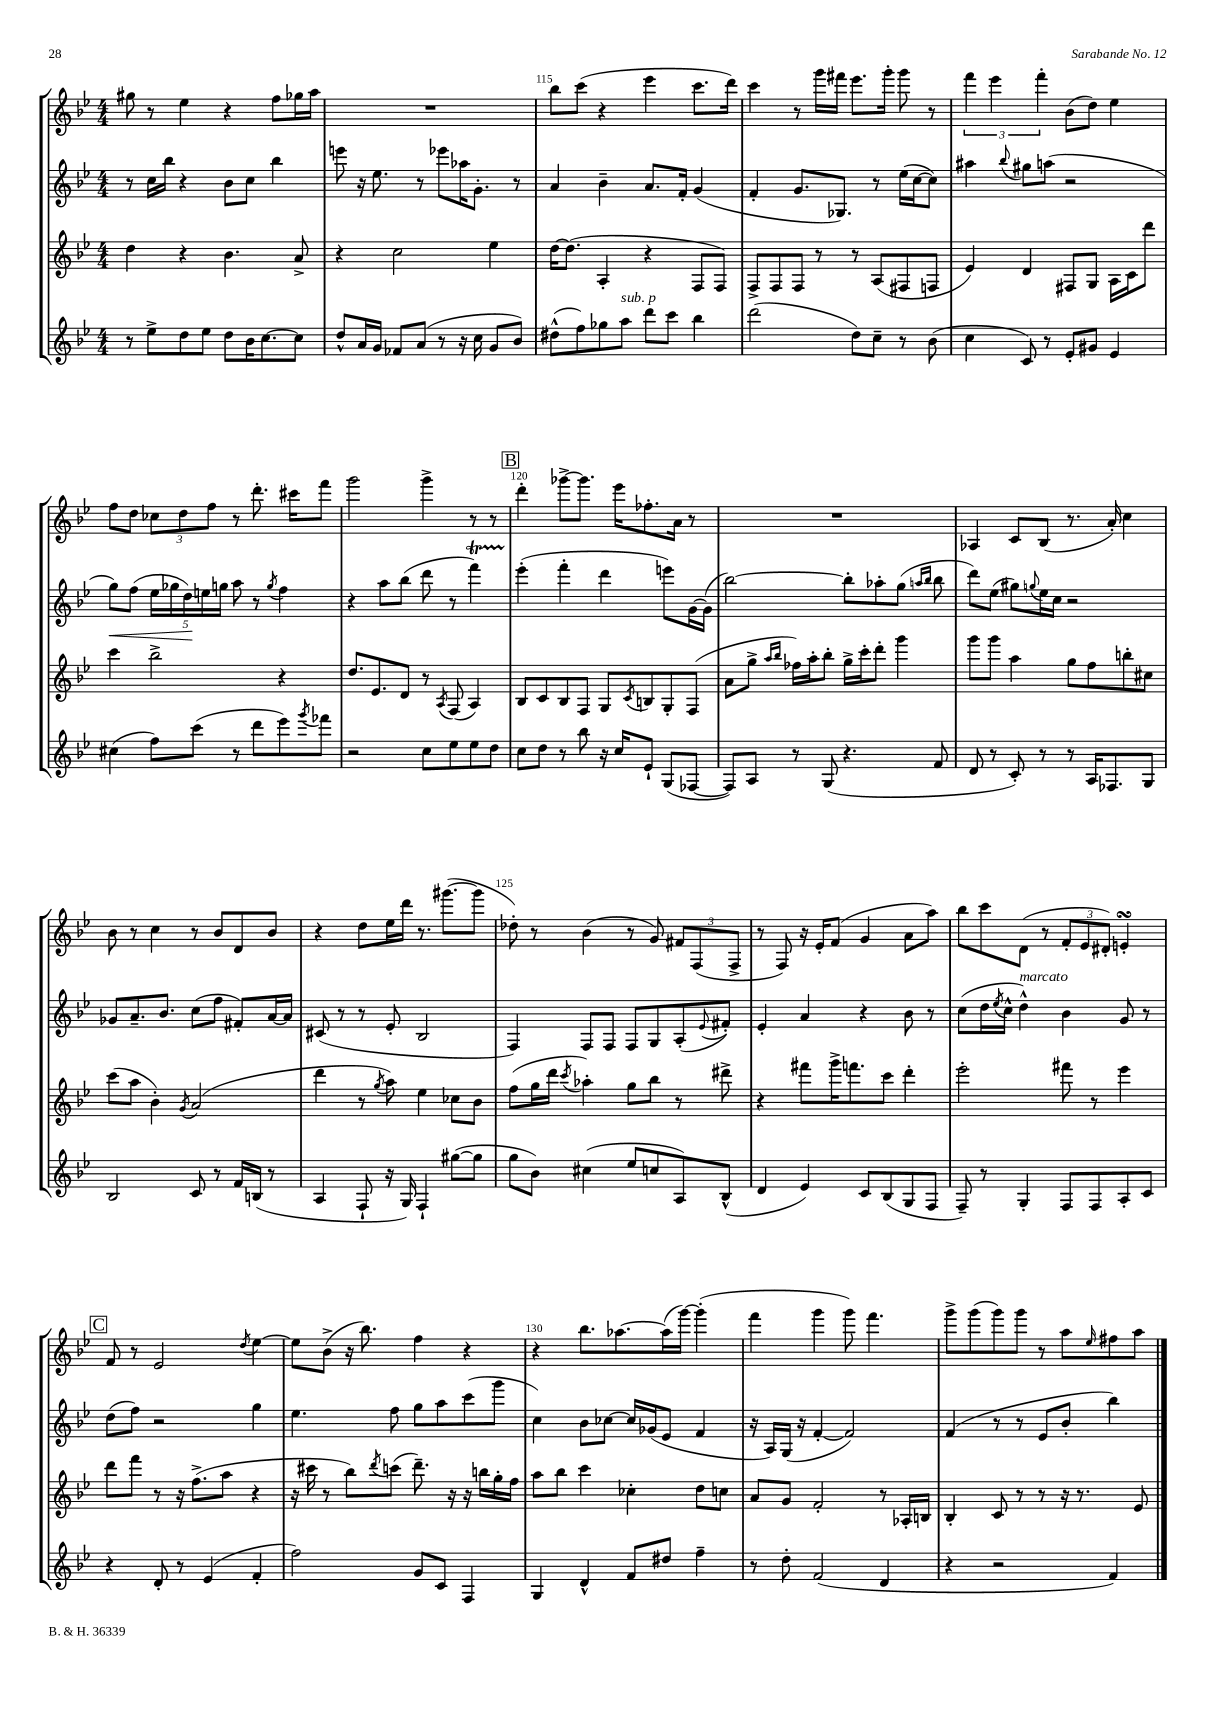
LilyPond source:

<<
\new StaffGroup <<
\new Staff = "s0" {
    \clef treble \key bes \major \numericTimeSignature \time 4/4
    gis''8 r8 ees''4 r4 f''8 ges''16 a''16 |
    R1 |
    bes''8 c'''8( r4 ees'''4 c'''8. d'''16) |
    c'''4 r8 g'''16 fis'''16 ees'''8. g'''16-. g'''8 r8 |
    \tuplet 3/2 { f'''4 ees'''4 f'''4-. } bes'8( d''8) ees''4 |
    f''8 d''8 \tuplet 3/2 { ces''8 d''8 f''8 } r8 d'''8.-. cis'''16 f'''8 |
    g'''2 g'''4-> r8 r8 |
    \mark \markup { \box "B" } d'''4-. ges'''8~-> ges'''8. ees'''16 fes''8.-. a'16 r8 |
    R1 |
    aes4 c'8 bes8( r8. a'16-.) c''4 |
    bes'8 r8 c''4 r8 bes'8 d'8 bes'8 |
    r4 d''8 ees''16 d'''16 r8. gis'''8.~( gis'''8 |
    des''8-.) r8 bes'4( r8 g'8) \tuplet 3/2 { fis'8 f8( f8-> } |
    r8 f8) r16 ees'16-. f'8( g'4 a'8 a''8) |
    bes''8 c'''8 d'8( r8 \tuplet 3/2 { f'8-. ees'8 dis'8-.) } e'4-.\turn |
    \mark \markup { \box "C" } f'8 r8 ees'2 \acciaccatura { d''8 } ees''4~ |
    ees''8 bes'8->( r16 bes''8.) f''4 r4 |
    r4 bes''8. aes''8.~ aes''16( g'''16~) g'''4-.( |
    f'''4 g'''4 g'''8) f'''4. |
    g'''8-> g'''8( g'''8) g'''8 r8 a''8 \grace { ees''16 } fis''8 a''8 \bar "|." |
}
\new Staff = "s1" {
    \clef treble \key bes \major \numericTimeSignature \time 4/4
    r8 c''16 bes''16 r4 bes'8 c''8 bes''4 |
    e'''8 r16 ees''8. r8 ees'''8 aes''16 g'8.-. r8 |
    a'4 bes'4-- a'8. f'16-. g'4( |
    f'4-. g'8. ges8.) r8 ees''16( c''16~ c''8) |
    ais''4 \appoggiatura { bes''8 } gis''8 a''8( r2 |
    g''8\<) f''8( \tuplet 5/4 { ees''16 ges''16 d''16\!) e''16 g''16 } a''8 r8 \acciaccatura { g''8 } f''4 |
    r4 a''8 bes''8( d'''8 r8 f'''4\startTrillSpan) |
    \mark \markup { \box "B" } ees'''4-.\stopTrillSpan( f'''4-. d'''4 e'''8) g'16~ g'16( |
    bes''2~) bes''8-. aes''8-. g''8( \grace { a''16 bes''16 } bes''8 |
    d'''8) ees''8( gis''8) \appoggiatura { g''8 } ees''16 c''16 r2 |
    ges'8 a'8.-- bes'8. c''8( f''8 fis'8-.) a'16~ a'16 |
    cis'8( r8 r8 ees'8-. bes2 |
    f4) f8 f8 f8 g8 a8-.( \appoggiatura { ees'8 } fis'8-.) |
    ees'4-. a'4 r4 bes'8 r8 |
    c''8( d''16 \acciaccatura { ees''8 } c''16-^ d''4-^^\markup { \italic "marcato" }) bes'4 g'8 r8 |
    \mark \markup { \box "C" } d''8( f''8) r2 g''4 |
    ees''4. f''8 g''8 a''8 c'''8( g'''8 |
    c''4) bes'8 ces''8~ ces''16 ges'16( ees'8 f'4 |
    r16 a16) g16( r16 f'4~-. f'2) |
    f'4( r8 r8 ees'8 bes'8-. bes''4) \bar "|." |
}
\new Staff = "s2" {
    \clef treble \key bes \major \numericTimeSignature \time 4/4
    d''4 r4 bes'4. a'8-> |
    r4 c''2 ees''4 |
    d''16~ d''8.( a4-. r4 f8 f8) |
    f8-> f8 f8 r8 r8 a8( fis8 f8 |
    ees'4) d'4 fis8 g8 a16 c'16 d'''8 |
    c'''4 bes''2-> r4 |
    d''8. ees'8. d'8 r8 \acciaccatura { a8 } f8( a4) |
    \mark \markup { \box "B" } bes8 c'8 bes8 f8 g8 \acciaccatura { c'8 } b8 g8-. f8( |
    a'8 g''8-> \grace { a''16 bes''16 } fes''16) a''16-. bes''8-. g''16-> c'''16-. d'''8-. g'''4 |
    g'''8 g'''8 a''4 g''8 f''8 b''8-. cis''8 |
    c'''8( a''8 bes'4-.) \acciaccatura { g'8 } a'2( |
    d'''4 r8 \acciaccatura { g''8 } a''8) ees''4 ces''8 bes'8 |
    f''8( g''16 d'''16 \acciaccatura { c'''8 } aes''4-.) g''8 bes''8 r8 dis'''8-> |
    r4 fis'''8 g'''16-> f'''8. c'''8 d'''4-. |
    ees'''2-. fis'''8 r8 ees'''4 |
    \mark \markup { \box "C" } d'''8 f'''8 r8 r16 f''8.->( a''8 r4 |
    r16 cis'''16 r8 bes''8) \acciaccatura { d'''8 } c'''8( d'''8.--) r16 r16 b''16 g''16-. f''16 |
    a''8 bes''8 c'''4 ces''4-. d''8 c''8 |
    a'8 g'8 f'2-. r8 aes16-. b16 |
    bes4-. c'8 r8 r8 r16 r8. ees'8 \bar "|." |
}
\new Staff = "s3" {
    \clef treble \key bes \major \numericTimeSignature \time 4/4
    r8 ees''8-> d''8 ees''8 d''8 bes'16 c''8.~ c''8 |
    d''8-^ a'16 g'16 fes'8 a'8( r8 r16 c''16 g'8 bes'8) |
    dis''8-^( f''8) ges''8 a''8^\markup { \italic "sub. p" } d'''8 c'''8 bes''4 |
    d'''2( d''8) c''8-- r8 bes'8( |
    c''4 c'8) r8 ees'8-. gis'8 ees'4 |
    cis''4( f''8) c'''8( r8 d'''8 ees'''8) \acciaccatura { g'''8 } fes'''8 |
    r2 c''8 ees''8 ees''8 d''8 |
    \mark \markup { \box "B" } c''8 d''8 r8 bes''8 r16 c''16 ees'8-! g8( fes8~ |
    fes8) a8 r8 g8( r4. f'8 |
    d'8 r8 c'8-.) r8 r8 a16 fes8. g8 |
    bes2 c'8 r8 f'16 b16( r8 |
    a4 f8-! r16 g16) f4-! gis''8~( gis''8 |
    g''8 bes'8) cis''4( ees''8 c''8 a8) bes8-^( |
    d'4 ees'4) c'8 bes8( g8 f8 |
    f8--) r8 g4-. f8 f8 a8-. c'8 |
    \mark \markup { \box "C" } r4 d'8-. r8 ees'4( f'4-. |
    f''2) g'8 c'8 f4 |
    g4 d'4-^ f'8 dis''8 f''4-- |
    r8 d''8-. f'2( d'4 |
    r4 r2 f'4) \bar "|." |
}
>>
>>
\layout { \context { \Score currentBarNumber = #113 \override BarNumber.break-visibility = ##(#f #t #t) barNumberVisibility = #(every-nth-bar-number-visible 5) } }
